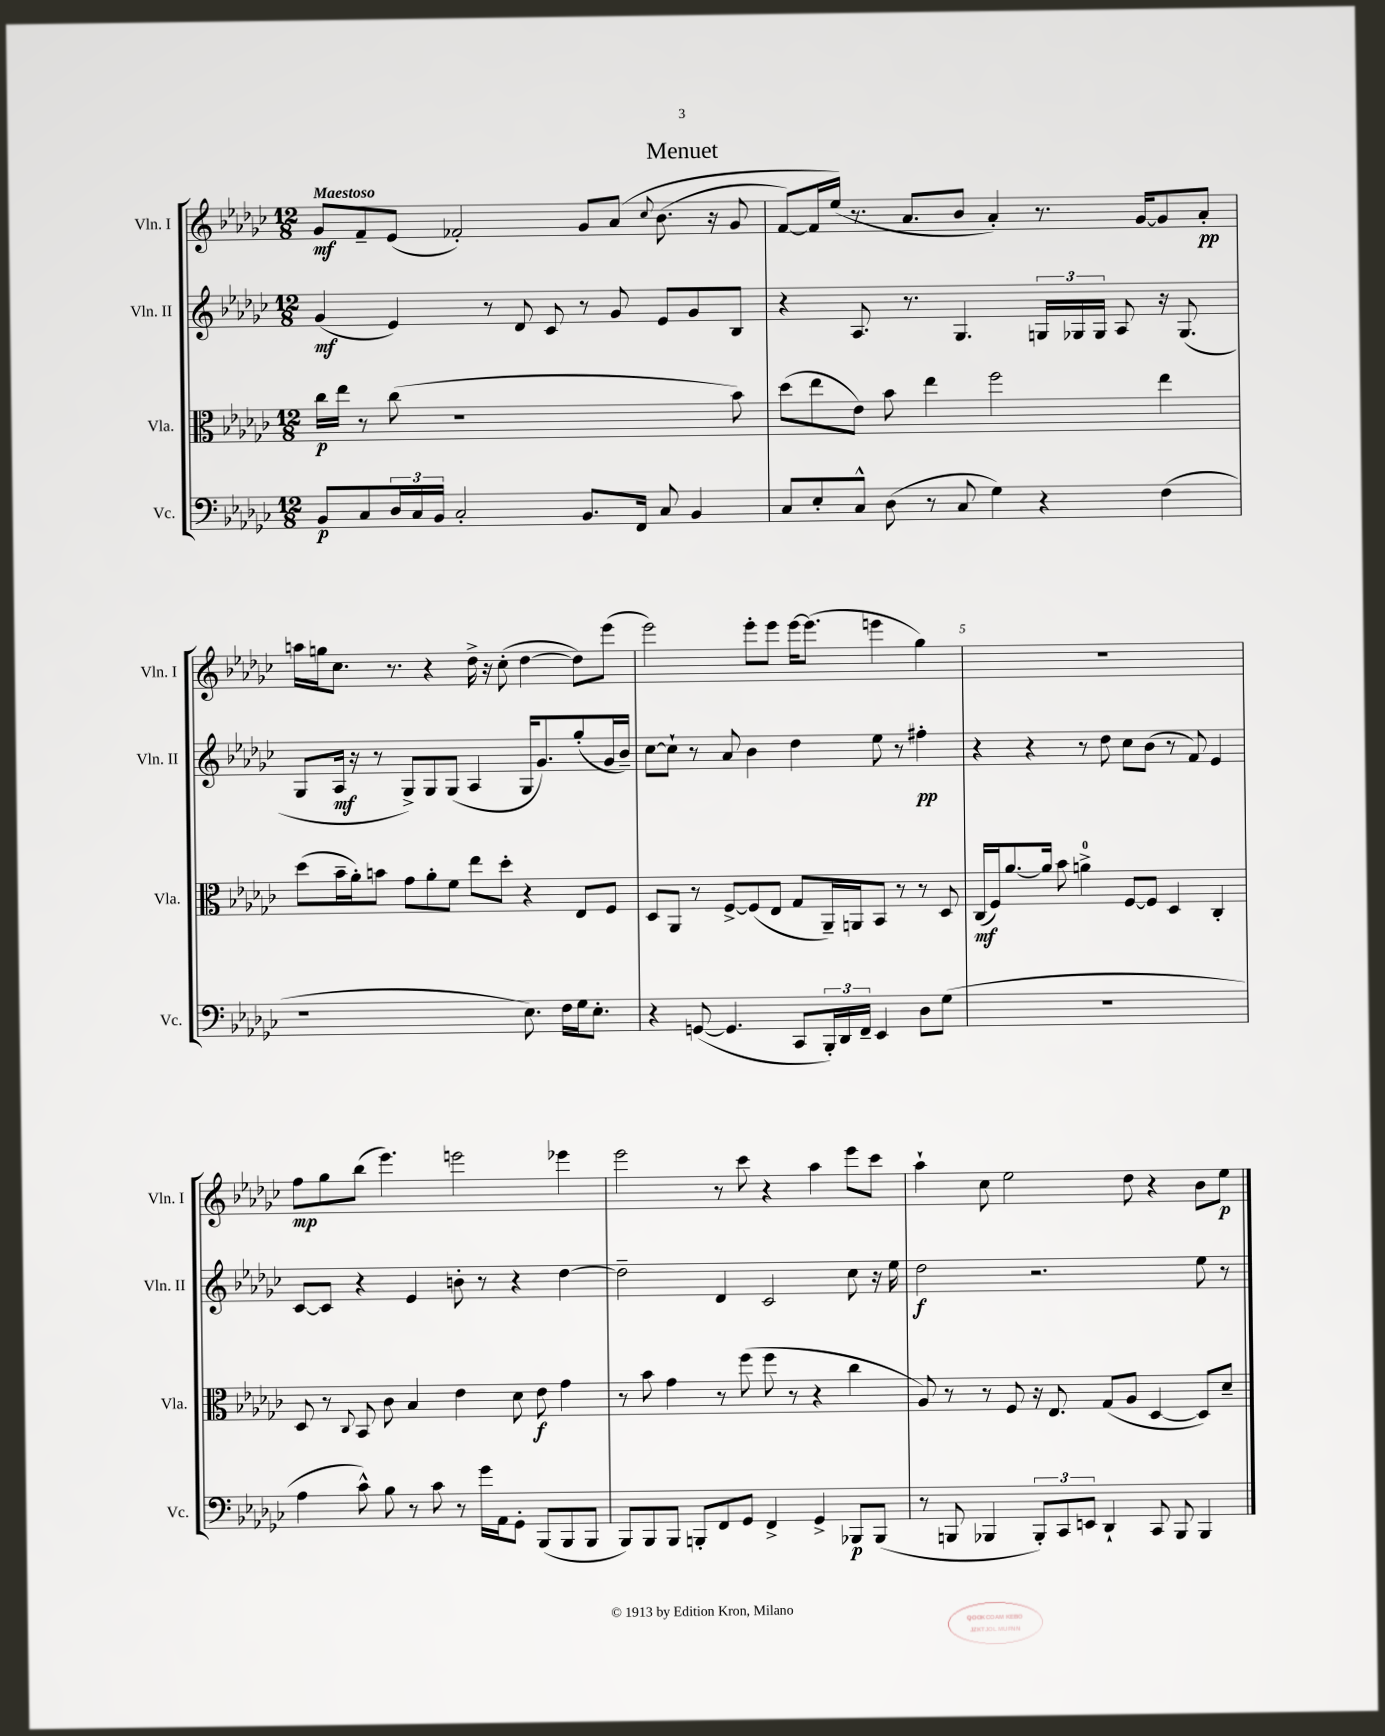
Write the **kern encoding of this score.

**kern	**kern	**kern	**kern
*staff4	*staff3	*staff2	*staff1
*clefF4	*clefC3	*clefG2	*clefG2
*k[b-e-a-d-g-c-]	*k[b-e-a-d-g-c-]	*k[b-e-a-d-g-c-]	*k[b-e-a-d-g-c-]
*M12/8	*M12/8	*M12/8	*M12/8
8BB-	16cc-	(4g-	8g-
.	16ee-	.	.
8C-	8r	.	8f~
24D-	(8cc-	4e-)	(8e-
24C-	.	.	.
24BB-	.	.	.
2C-'	1r	.	2f-')
.	.	8r	.
.	.	8d-	.
.	.	8c-	.
8.BB-	.	8r	8g-
.	.	8g-	&(8a-
16FF	.	.	.
.	.	.	8qqcc-
8C-	.	8e-	(8.b-
4BB-	.	8g-	.
.	.	.	16r
.	8b-)	8B-	8g-
=	=	=	=
8C-	(8dd-	4r	[8f)
8E-'	8ee-	.	16f]
.	.	.	(16ee-&)
8C-^^	8e-)	8.A-	8.r
(8D-	8b-	.	.
.	.	8.r	8.a-
8r	4ee-	.	.
8C-	.	4.G-	8b-
4G-)	2ff	.	4a-')
4r	.	24G	8.r
.	.	24G-	.
.	.	24G-	.
.	.	8A-	.
.	.	.	[16g-
(4F	4ee-	16r	8g-]
.	.	(8.G-	.
.	.	.	8a-'
=	=	=	=
1r	(8dd-	8G-	16aa
.	.	.	16gg
.	16b-~	16A-	8.cc-
.	16a-')	16r	.
.	8b	8r	.
.	.	.	8.r
.	8g-	8G-^)	.
.	8a-'	8G-	4r
.	8f	(8G-	.
.	8ee-	4A-	16dd-^
.	.	.	16r
.	8dd-'	.	(8cc-'
8.E-)	4r	16G-	[4dd-
.	.	8.g-)	.
16F	.	.	.
16G-	8E-	(8gg-'	8dd-])
8.E-'	.	.	.
.	8F	16g-	(8eee-
.	.	16b-~)	.
=	=	=	=
4r	8D-	[8cc-	2eee-)
.	8AA-	8cc-`]	.
([8GG	8r	8r	.
4.GG]	[8F^	8a-	.
.	(8F]	4b-	8eee-'
.	8E-	.	8eee-
8CC-	8G-	4dd-	[16eee-
.	.	.	(8.eee-]
24BBB-')	16AA-~)	.	.
24DD-	.	.	.
.	16AA	.	.
24FF~	.	.	.
4EE-	8BB-	8ee-	4eee
.	8r	8r	.
8D-	8r	4ff#'	4gg-)
(8G-	8D-	.	.
=	=	=	=
1.r	(16C-	4r	1.r
.	16F)	.	.
.	[8.a-	.	.
.	.	4r	.
.	16a-]	.	.
.	8b-	.	.
.	4a^	8r	.
.	.	8dd-	.
.	[8F	8cc-	.
.	8F]	(8b-	.
.	4D-	8r	.
.	.	8f)	.
.	4C-'	4e-	.
=	=	=	=
4A-	8D-	[8c-	8ff
.	8r	8c-]	8gg-
.	8qqC-	.	.
8c-^^)	8BB-	4r	(8bb-
8B-	8c-	.	4.eee-)
8r	4B-	4e-	.
8c-	.	.	.
8r	4e-	8b'	2eee
16g-	.	8r	.
16AA-	.	.	.
8GG-'	8d-	4r	.
(8BBB-	8e-	.	.
8BBB-	4g-	[4dd-	4eee-
8BBB-	.	.	.
=	=	=	=
8BBB-)	8r	2dd-~]	2eee-
8BBB-	8b-	.	.
8BBB-	4g-	.	.
8BBB'	.	.	.
8FF	8r	4d-	8r
8GG-	(8ff	.	8ccc-
4FF^	8ff	2c-	4r
.	8r	.	.
4GG-^	4r	.	4aa-
8BBB-	4cc-	8cc-	8eee-
(8BBB-	.	16r	8ccc-
.	.	16ee-	.
=	=	=	=
8r	8A-)	2dd-	4aa-`
8BBB	8r	.	.
4BBB-	8r	.	8cc-
.	8F	.	2ee-
12BBB-')	16r	2.r	.
.	8.E-	.	.
12CC-	.	.	.
12EE	.	.	.
4DD-`	(8G-	.	.
.	8A-	.	8dd-
8CC-	[4D-	.	4r
8BBB-	.	.	.
4BBB-	8D-])	8ee-	8b-
.	8d-~	8r	8ee-
==	==	==	==
*-	*-	*-	*-
